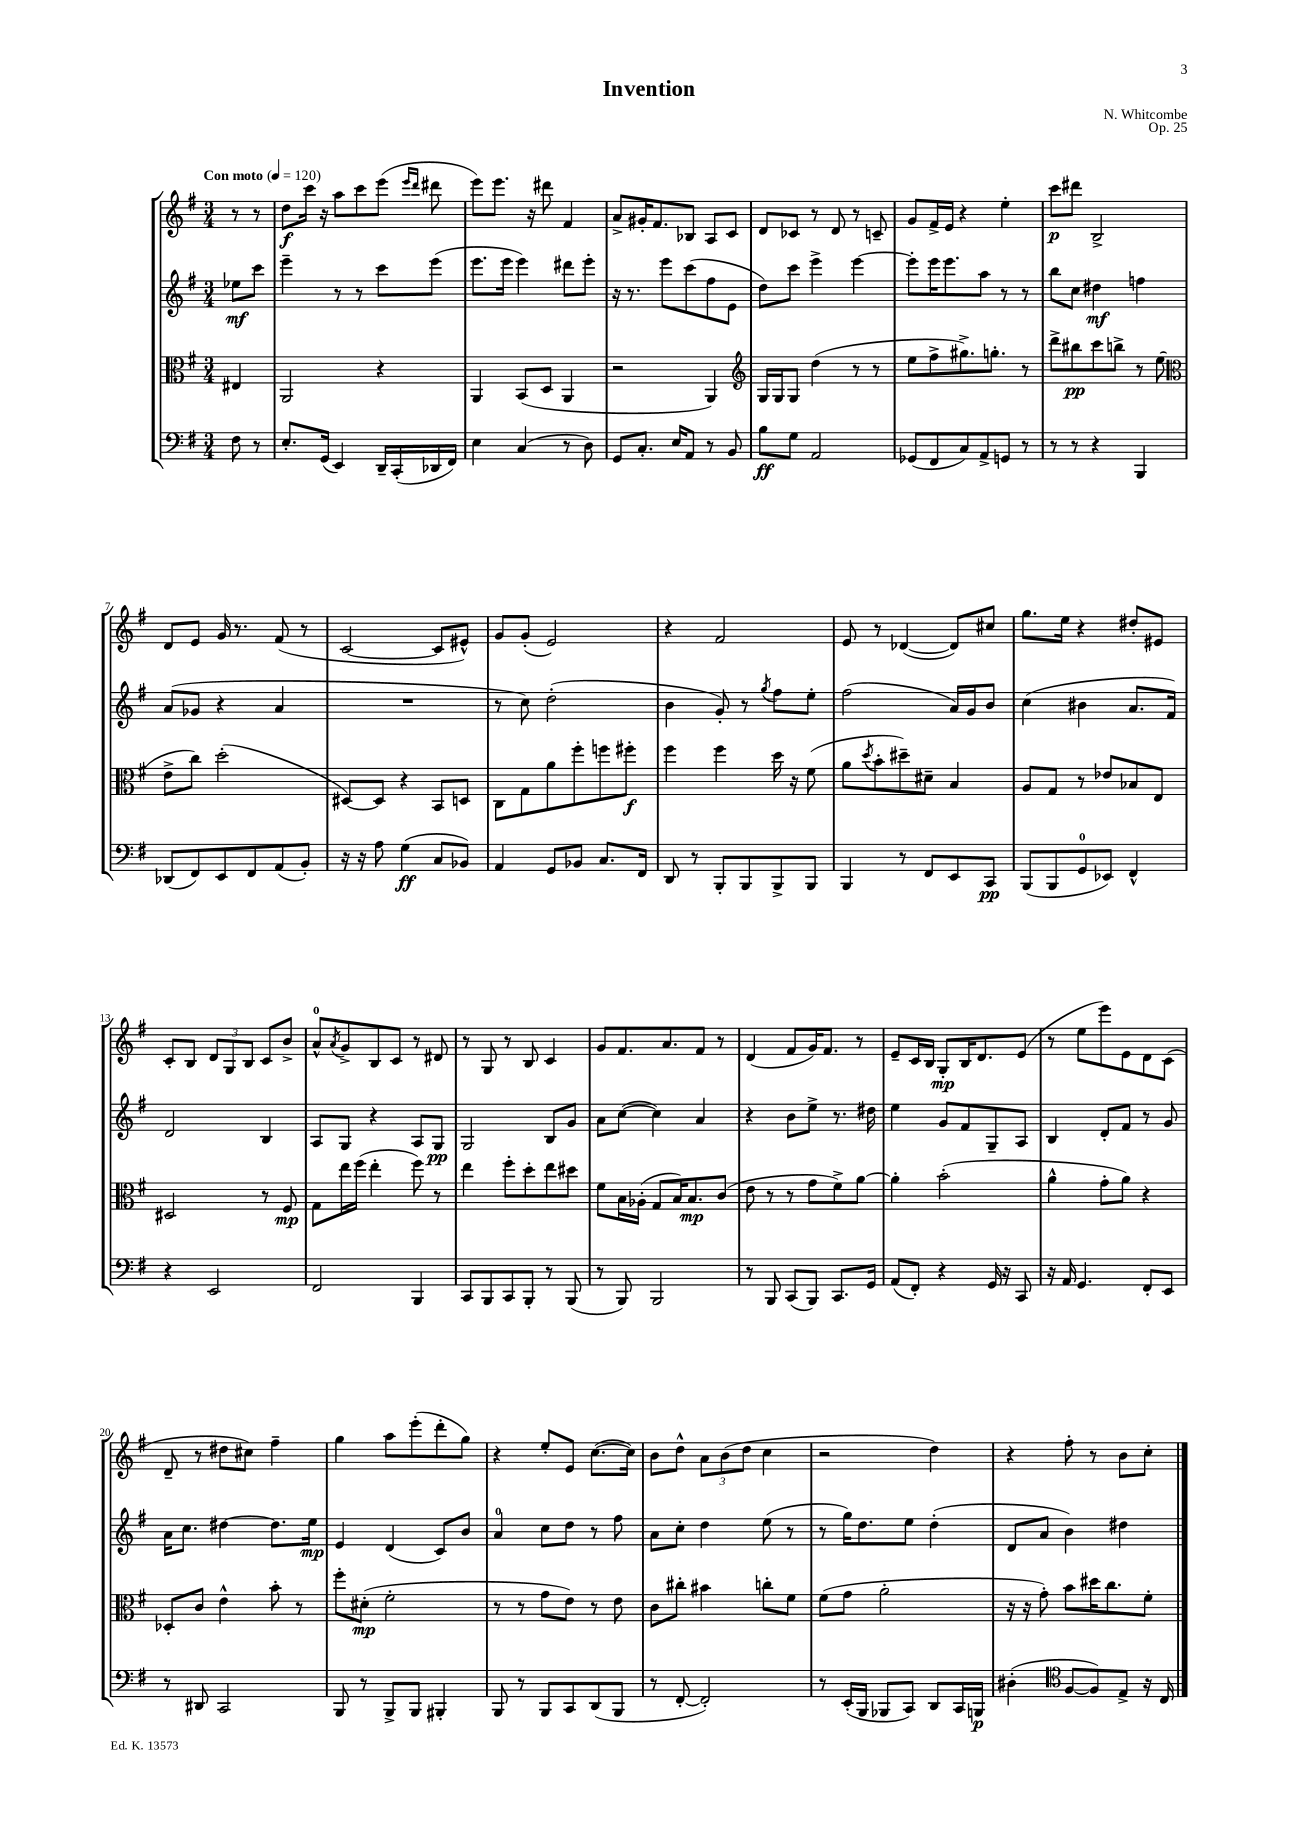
\header { title = "Invention" composer = "N. Whitcombe" opus = "Op. 25" }
<<
\new StaffGroup <<
\new Staff = "s0" {
    \clef treble \key g \major \numericTimeSignature \time 3/4 \partial 4 \tempo "Con moto" 4 = 120
    r8 r8 |
    d''8\f c'''16 r16 a''8 c'''8 e'''8( \grace { e'''16 d'''16 } dis'''8 |
    e'''8) e'''8. r16 dis'''8 fis'4 |
    a'8-> gis'16-. fis'8. bes8 a8 c'8 |
    d'8 ces'8 r8 d'8 r8 c'8-- |
    g'8 fis'16-> e'16 r4 e''4-. |
    c'''8\p dis'''8 b2-> |
    d'8 e'8 g'16 r8. fis'8( r8 |
    c'2~ c'8 eis'8-^) |
    g'8 g'8-.( e'2) |
    r4 fis'2 |
    e'8 r8 des'4~( des'8) cis''8 |
    g''8. e''16 r4 dis''8-. eis'8 |
    c'8-. b8 \tuplet 3/2 { d'8 g8 b8 } c'8 b'8-> |
    a'8-0-^ \acciaccatura { a'8 } g'8-> b8 c'8 r8 dis'8 |
    r8 g8 r8 b8 c'4 |
    g'8 fis'8. a'8. fis'8 r8 |
    d'4( fis'8 g'16) fis'8. r8 |
    e'8-- c'16 b16 g8-.\mp b16 d'8. e'8( |
    r8 e''8 e'''8) e'8 d'8 c'8( |
    d'8-- r8 dis''8 cis''8) fis''4-- |
    g''4 a''8 e'''8-.( d'''8-. g''8) |
    r4 e''8-. e'8 c''8.~( c''16) |
    b'8 d''8-^ \tuplet 3/2 { a'8 b'8( d''8 } c''4 |
    r2 d''4) |
    r4 fis''8-. r8 b'8 c''8-. \bar "|." |
}
\new Staff = "s1" {
    \clef treble \key g \major \numericTimeSignature \time 3/4 \partial 4
    ees''8\mf c'''8 |
    e'''4-- r8 r8 c'''8 e'''8( |
    e'''8. e'''16 e'''4) dis'''8 e'''8-. |
    r16 r8. e'''8 c'''8( fis''8 e'8 |
    d''8) c'''8 e'''4-> e'''4~ |
    e'''8-. e'''16 e'''8. a''8 r8 r8 |
    b''8 c''8 dis''4\mf f''4 |
    a'8( ges'8 r4 a'4 |
    R2. |
    r8 c''8) d''2-.( |
    b'4 g'8-.) r8 \acciaccatura { g''8 } fis''8 e''8-. |
    fis''2( a'16) g'16 b'8 |
    c''4( bis'4 a'8. fis'16) |
    d'2 b4 |
    a8 g8 r4 a8 g8\pp |
    g2 b8 g'8 |
    a'8 c''8~( c''4) a'4 |
    r4 b'8 e''8-> r8. dis''16 |
    e''4 g'8 fis'8 g8-- a8 |
    b4 d'8-. fis'8 r8 g'8 |
    a'16 c''8. dis''4~ dis''8. e''16\mp |
    e'4 d'4( c'8) b'8 |
    a'4-0 c''8 d''8 r8 fis''8 |
    a'8 c''8-. d''4 e''8( r8 |
    r8 g''16) d''8. e''8 d''4-.( |
    d'8 a'8 b'4) dis''4 \bar "|." |
}
\new Staff = "s2" {
    \clef alto \key g \major \numericTimeSignature \time 3/4 \partial 4
    eis4 |
    a,2 r4 |
    a,4 b,8( d8 a,4 |
    r2 a,4) |
    \clef treble g16 g16 g8 d''4( r8 r8 |
    e''8 fis''8-> gis''8.->) g''8.-. r8 |
    d'''8-> bis''8\pp c'''8 b''8-> r8 e''8( |
    \clef alto e'8-> c''8) d''2-.( |
    dis8~) dis8 r4 b,8 d8 |
    c8 g8 a'8 fis''8-. f''8 fis''8-.\f |
    fis''4 fis''4 d''16 r16 fis'8( |
    a'8 \acciaccatura { d''8 } b'8-. dis''8--) dis'8-- b4 |
    a8 g8 r8 ees'8 bes8 e8 |
    dis2 r8 fis8\mp |
    g8 e''16 fis''16( e''4-. fis''8) r8 |
    e''4 fis''8-. d''8-. e''8 dis''8 |
    fis'8 b16 aes16-.( g8 b16) b8.\mp c'8( |
    e'8 r8 r8 g'8 fis'8->) a'8~ |
    a'4-. b'2-.( |
    a'4-^ g'8-. a'8) r4 |
    des8-. c'8 e'4-^ b'8-. r8 |
    fis''8-. dis'8-.\mp( fis'2-. |
    r8 r8 g'8 e'8) r8 e'8 |
    c'8 cis''8-. bis'4 c''8-. fis'8 |
    fis'8( g'8 a'2-. |
    r16 r16 g'8-.) b'8 dis''16 c''8. fis'8-. \bar "|." |
}
\new Staff = "s3" {
    \clef bass \key g \major \numericTimeSignature \time 3/4 \partial 4
    fis8 r8 |
    e8.-. g,16( e,4) d,16-- c,16-.( des,16 fis,16) |
    e4 c4( r8 d8) |
    g,8 c8.-. e16 a,8 r8 b,8 |
    b8\ff g8 a,2 |
    ges,8( fis,8 c8) a,8-> g,8 r8 |
    r8 r8 r4 b,,4 |
    des,8( fis,8) e,8 fis,8 a,8( b,8-.) |
    r16 r16 a8 g4\ff( c8 bes,8) |
    a,4 g,8 bes,8 c8. fis,16 |
    d,8 r8 b,,8-. b,,8 b,,8-> b,,8 |
    b,,4 r8 fis,8 e,8 c,8\pp |
    b,,8( b,,8 g,8-0 ees,8) fis,4-^ |
    r4 e,2 |
    fis,2 b,,4 |
    c,8 b,,8 c,8 b,,8-. r8 b,,8( |
    r8 b,,8) b,,2 |
    r8 b,,8 c,8( b,,8) c,8. g,16 |
    a,8( fis,8-.) r4 g,16 r16 c,8 |
    r16 a,16 g,4. fis,8-. e,8 |
    r8 dis,8 c,2 |
    b,,8 r8 b,,8-> b,,8 bis,,4-. |
    b,,8 r8 b,,8 c,8 d,8( b,,8 |
    r8 fis,8~-. fis,2-.) |
    r8 e,16-.( b,,16 bes,,8 c,8) d,8 c,16 b,,16\p |
    dis4-.( \clef tenor fis8~ fis8) e8-> r16 c16 \bar "|." |
}
>>
>>
